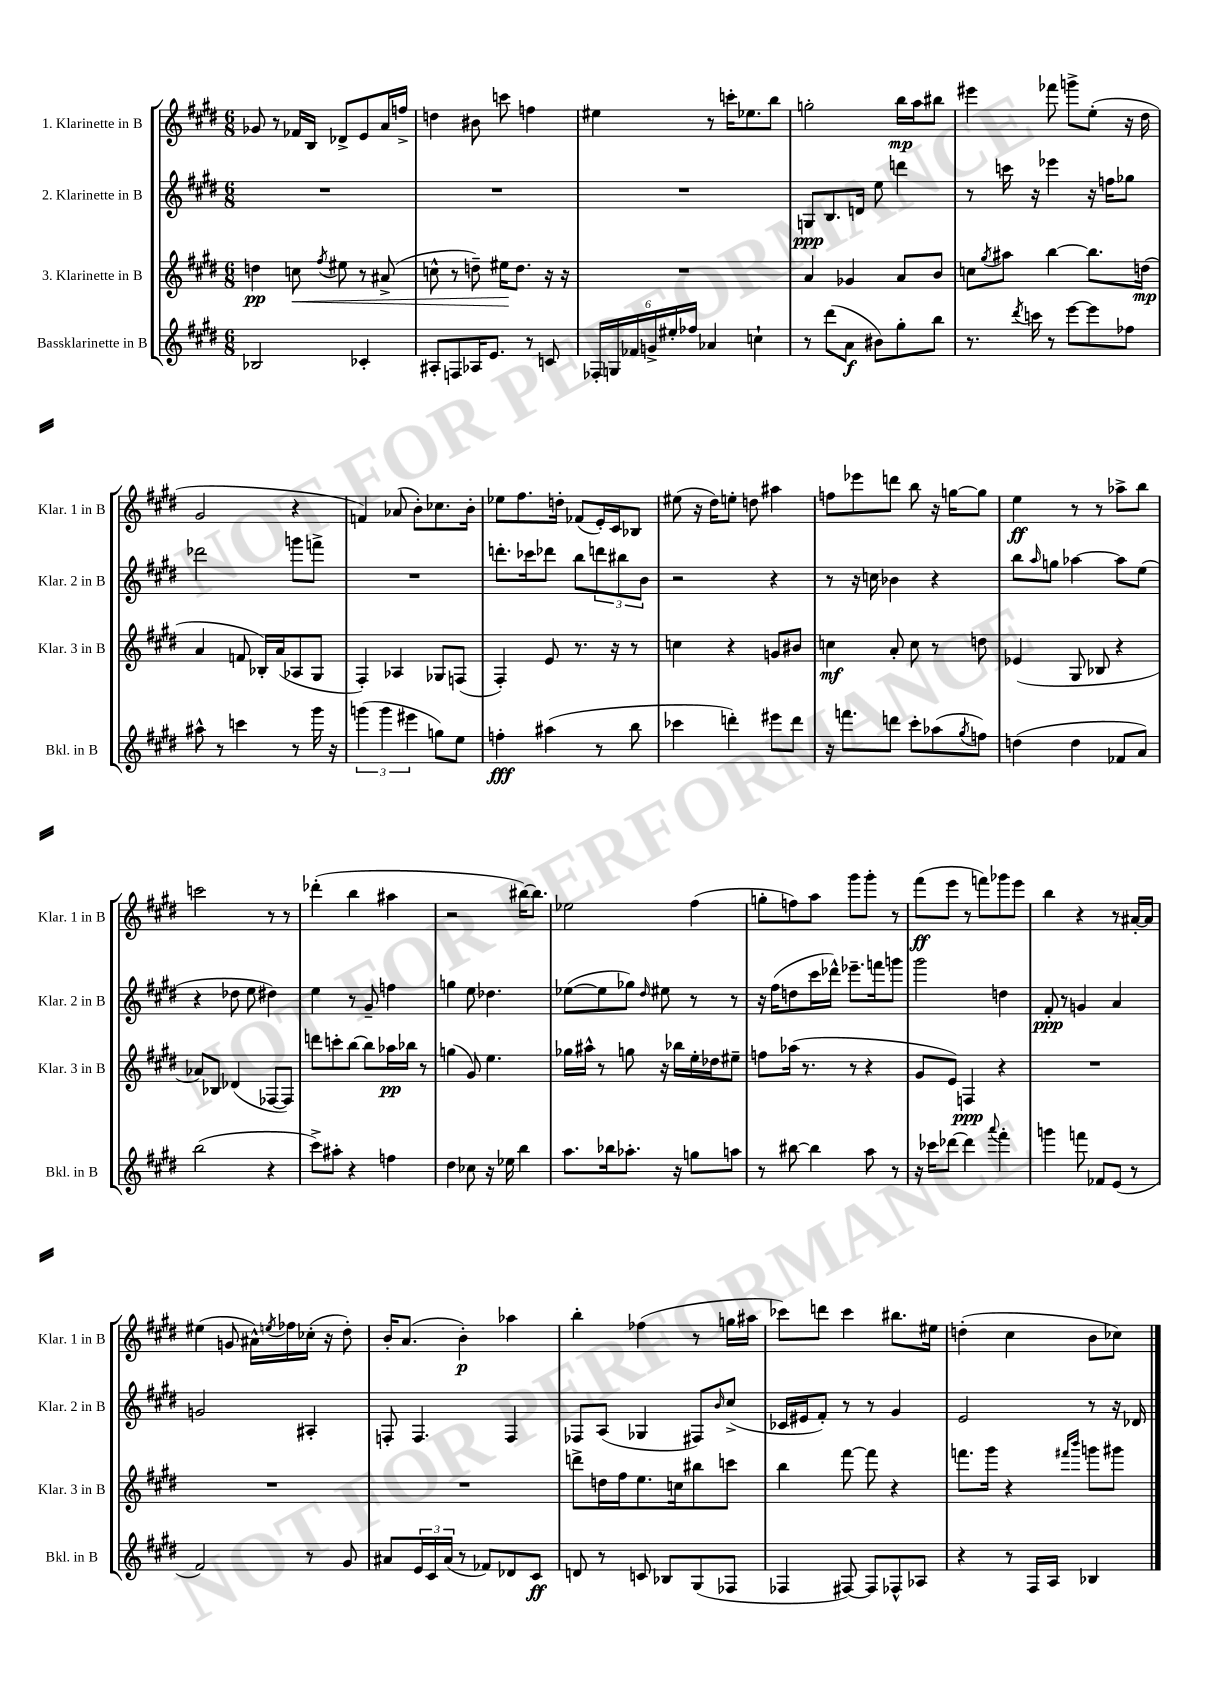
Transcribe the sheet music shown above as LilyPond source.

<<
\new StaffGroup <<
\new Staff = "s0" \with { instrumentName = "1. Klarinette in B" shortInstrumentName = "Klar. 1 in B" } {
    \clef treble \key e \major \numericTimeSignature \time 6/8
    ges'8 r8 fes'16 b16 des'8-> e'8 a'16 f''16-> |
    d''4 bis'8 c'''8 f''4 |
    eis''4 r8 c'''16-. ees''8. b''8 |
    g''2-. b''16\mp a''16 bis''8 |
    eis'''4 fes'''8 g'''8-> e''8-.( r16 dis''16 |
    gis'2 r4 |
    f'4) aes'8( b'8-.) ces''8. b'16-. |
    ees''8 fis''8. d''16-. fes'8( e'16-.) cis'16 bes8 |
    eis''8( r16 dis''16) e''8-. d''8 ais''4 |
    f''8 ees'''8 d'''8 b''8 r16 g''16~ g''8 |
    e''4\ff r8 r8 aes''8-> b''8 |
    c'''2 r8 r8 |
    des'''4-.( b''4 ais''4 |
    r2 bis''16~) bis''8. |
    ees''2 fis''4( |
    g''8-. f''8) a''8 gis'''8 gis'''8-. r8 |
    fis'''8\ff( e'''8 r8 f'''8) ges'''8 e'''8 |
    b''4 r4 r8 ais'16~-. ais'16 |
    eis''4( g'8 ais'16-^) \acciaccatura { e''8 } fes''16 ces''16-.( r16 dis''8-.) |
    b'16-. a'8.( b'4-.\p) aes''4 |
    b''4-. fes''4( r8 g''16 ais''16 |
    ces'''8) d'''8 ces'''4 bis''8. eis''16 |
    d''4-.( cis''4 b'8 ces''8) \bar "|." |
}
\new Staff = "s1" \with { instrumentName = "2. Klarinette in B" shortInstrumentName = "Klar. 2 in B" } {
    \clef treble \key e \major \numericTimeSignature \time 6/8
    R2. |
    R2. |
    R2. |
    g8\ppp b8. d'16 e''8 d'''4 |
    r8 c'''16 r16 ees'''4 r16 f''16 ges''8 |
    des'''2 g'''8 f'''8-> |
    R2. |
    d'''8.-. ces'''16 des'''8 b''8 \tuplet 3/2 { d'''8 bis''8 b'8 } |
    r2 r4 |
    r8 r16 c''16 bes'4 r4 |
    b''8 \grace { a''16 } g''8 aes''4~ aes''8 e''8( |
    r4 des''8 e''8 dis''4) |
    e''4 r8 gis'8-- f''4 |
    g''4 e''8 des''4. |
    ees''8~( ees''8 ges''8) \grace { dis''16 } eis''8 r8 r8 |
    r16 fis''16( d''8 cis'''16 des'''16-^) ees'''8.-- f'''16 g'''8 |
    gis'''2 d''4 |
    fis'8-.\ppp r8 g'4 a'4 |
    g'2 ais4-. |
    f8-. f4. f4 |
    fes8 a8( ges4 fis8) \grace { b'16 } cis''8->( |
    ces'16 eis'16 fis'8-.) r8 r8 gis'4 |
    e'2 r8 r16 des'16 \bar "|." |
}
\new Staff = "s2" \with { instrumentName = "3. Klarinette in B" shortInstrumentName = "Klar. 3 in B" } {
    \clef treble \key e \major \numericTimeSignature \time 6/8
    d''4\pp c''8\< \acciaccatura { fis''8 } eis''8 r8 ais'8->( |
    c''8-^ r8 d''8--) eis''16\! d''8. r16 r16 |
    R2. |
    a'4 ges'4 a'8 b'8 |
    c''8 \acciaccatura { gis''8 } ais''8 b''4~ b''8. d''16\mp( |
    a'4 f'8 bes16-.) a'16( aes8 gis8 |
    fis4-.) aes4 ges8 f8( |
    fis4-.) e'8 r8. r16 r8 |
    c''4 r4 g'8 bis'8 |
    c''4\mf a'8-. c''8 r8 d''8 |
    ees'4( gis8 bes8 r4 |
    aes'8) bes8 des'4( fes8~ fes8) |
    d'''8 c'''8-. b''8~ b''8 aes''16\pp bes''16 r8 |
    g''4( gis'8) e''4. |
    ges''16 ais''16-^ r8 g''8 r16 bes''16 e''16-. des''16 eis''8-- |
    f''8 aes''16( r8. r8 r4 |
    gis'8 e'8) f4\ppp r4 |
    R2. |
    R2. |
    R2. |
    d'''8-> d''16 fis''16 e''8. c''16 bis''8 c'''8 |
    b''4 fis'''8~ fis'''8 r4 |
    f'''8. gis'''16 r4 \grace { fis'''16 b'''16 } g'''8 gis'''8 \bar "|." |
}
\new Staff = "s3" \with { instrumentName = "Bassklarinette in B" shortInstrumentName = "Bkl. in B" } {
    \clef treble \key e \major \numericTimeSignature \time 6/8
    bes2 ces'4-. |
    ais8-. f8 aes16 e'8. r8 c'8 |
    \tuplet 6/4 { fes16-. g16 fes'16 g'16-> eis''16-. fes''16 } aes'4 c''4-! |
    r8 dis'''8( a'8\f bis'8) gis''8-. b''8 |
    r8. \acciaccatura { dis'''8 } c'''16 r8 e'''8~ e'''8 fes''8 |
    ais''8-^ r8 c'''4 r8 gis'''16 r16 |
    \tuplet 3/2 { g'''4( g'''4 eis'''4 } g''8) e''8 |
    f''4-.\fff ais''4( r8 b''8 |
    ces'''4 d'''4-.) eis'''8 d'''8 |
    r16 f'''8. d'''8 cis'''8-. aes''8( \acciaccatura { gis''8 } f''8) |
    d''4( d''4 fes'8 a'8) |
    b''2( r4 |
    cis'''8->) ais''8-. r4 f''4 |
    dis''4 ces''8 r16 ees''16 b''4 |
    a''8. bes''16 aes''8.-. r16 g''8 a''8 |
    r8 bis''8~ bis''4 a''8 r8 |
    r16 ces'''16 des'''8~ des'''4 \appoggiatura { a'''8 } fis'''4-. |
    g'''4 f'''8 fes'8 e'8( r8 |
    fis'2) r8 gis'8 |
    ais'8 \tuplet 3/2 { e'16 cis'16 ais'16( } r8 fes'8) des'8 cis'8\ff |
    d'8 r8 c'8 bes8 gis8( fes8 |
    fes4 fis8~) fis8 fes8-^ aes8 |
    r4 r8 fis16 a16 bes4 \bar "|." |
}
>>
>>
\layout { \context { \Score \remove "Bar_number_engraver" } }
